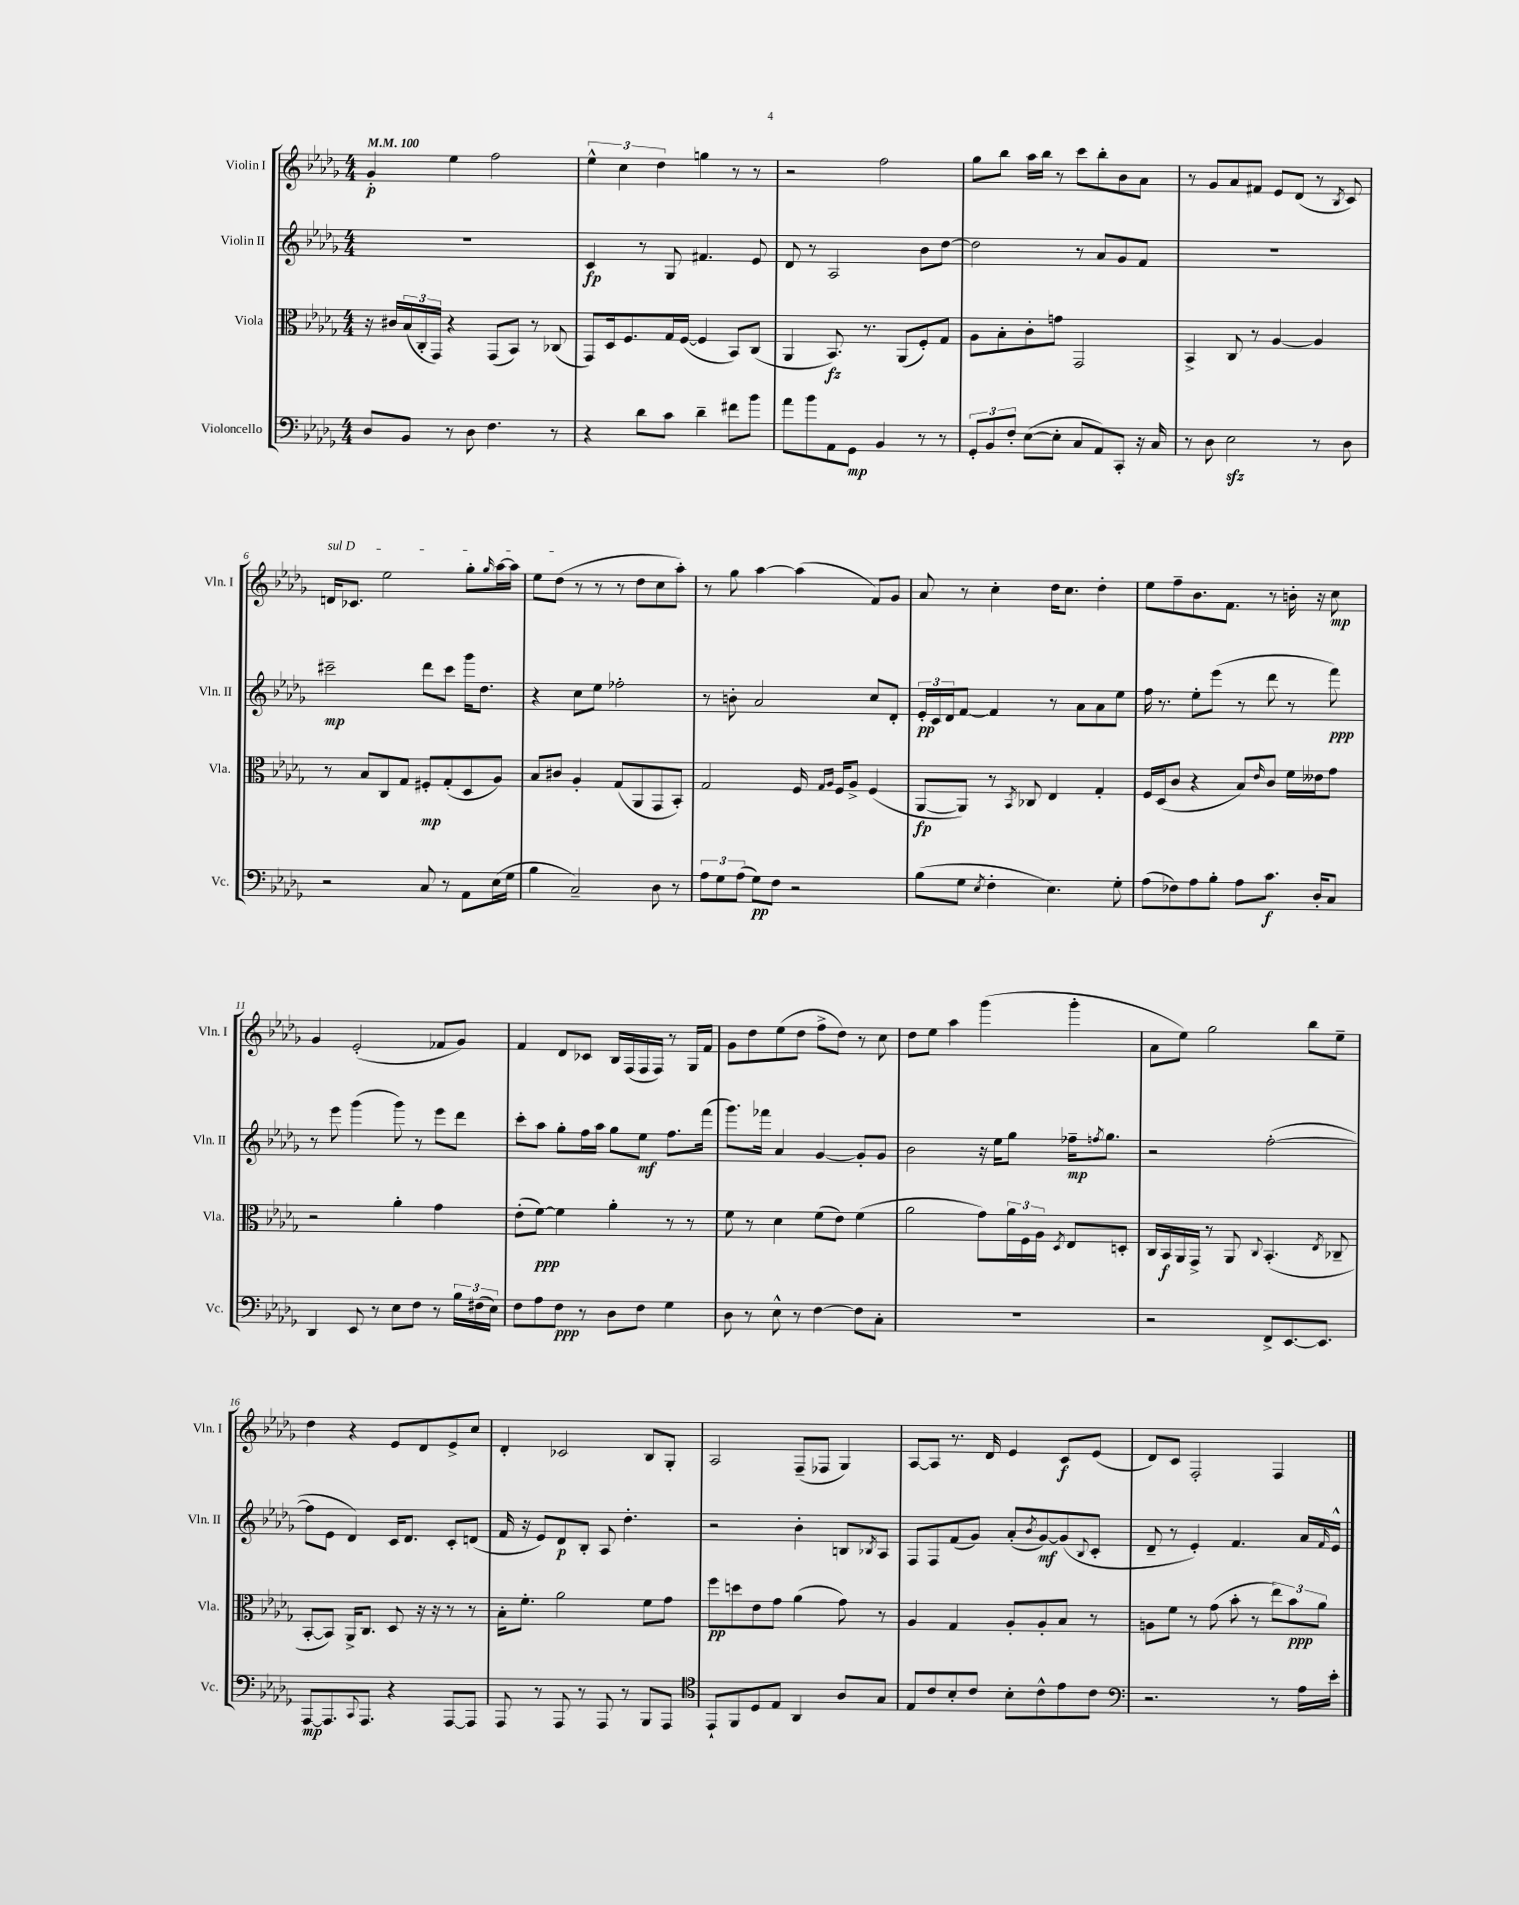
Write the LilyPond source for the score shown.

<<
\new StaffGroup <<
\new Staff = "s0" \with { instrumentName = "Violin I" shortInstrumentName = "Vln. I" } {
    \clef treble \key des \major \numericTimeSignature \time 4/4 \tempo 4 = 100
    ges'4-.\p ees''4 f''2 |
    \tuplet 3/2 { ees''4-^ c''4 des''4 } g''4 r8 r8 |
    r2 f''2 |
    ges''8 bes''8 aes''16 bes''16 r8 c'''8 bes''8-. bes'8 aes'8 |
    r8 ges'8 aes'8 fis'8 ees'8 des'8( r8 \acciaccatura { bes8 } c'8) |
    \once \override TextSpanner.bound-details.left.text = \markup { \italic "sul D" } d'16\startTextSpan ces'8. ees''2 ges''8-. \grace { ges''16 } aes''16~ aes''16 |
    ees''8 des''8\stopTextSpan( r8 r8 r8 des''8 c''8 aes''8-.) |
    r8 ges''8 aes''4~ aes''4( f'8) ges'8 |
    aes'8 r8 c''4-. des''16 c''8. des''4-. |
    ees''8 f''8-- bes'8. f'8. r8 b'16-. r16 c''8\mp |
    ges'4 ees'2-.( fes'8 ges'8) |
    f'4 des'8 ces'8 bes16 f16( f16 f16) r8 ges16 f'16 |
    ges'8 des''8 ees''8( des''8 f''8-> des''8) r8 c''8 |
    des''8 ees''8 aes''4 ges'''4( ges'''4-. |
    aes'8 ees''8) ges''2 bes''8 ees''8-- |
    des''4 r4 ees'8 des'8 ees'8-> c''8 |
    des'4-. ces'2 bes8 ges8-. |
    aes2 f8--( fes8 ges4) |
    aes8~ aes8 r8. des'16 ees'4 c'8\f ees'8( |
    des'8) c'8 f2-. f4 \bar "|." |
}
\new Staff = "s1" \with { instrumentName = "Violin II" shortInstrumentName = "Vln. II" } {
    \clef treble \key des \major \numericTimeSignature \time 4/4
    R1 |
    c'4\fp r8 ges8 fis'4. ees'8 |
    des'8 r8 aes2 bes'8 des''8~ |
    des''2 r8 aes'8 ges'8 f'8 |
    R1 |
    cis'''2--\mp des'''8 cis'''8 ges'''16 des''8. |
    r4 c''8 ees''8 fes''2-. |
    r8 b'8-. aes'2 c''8 des'8-. |
    \tuplet 3/2 { ees'16-.\pp c'16 des'16 } f'8~ f'4 r8 aes'8 aes'8 ees''8 |
    f''16 r8. ees''8-. ees'''8( r8 des'''8 r8 f'''8\ppp) |
    r8 ees'''8 ges'''4( ges'''8) r8 ees'''8 des'''8 |
    c'''8-. aes''8 ges''8-. f''16 aes''16 ges''8 ees''8\mf f''8. f'''16( |
    ges'''8.) fes'''16 aes'4 ges'4~ ges'8-. ges'8 |
    bes'2 r16 ees''16 ges''8 fes''16--\mp \acciaccatura { f''8 } ges''8. |
    r2 f''2~-.( |
    f''8 ees'8 des'4) c'16 des'8. c'8-. d'8( |
    f'16 r16 ees'8) des'8\p bes8-. aes8 des''4.-. |
    r2 bes'4-. b8 \acciaccatura { bes8 } aes8 |
    f8 f8 f'8( ges'8) aes'8-.( \acciaccatura { bes'8 } ges'8~\mf) ges'8( \appoggiatura { bes8 } c'8-. |
    des'8-- r8 ees'4-.) f'4. aes'16 \grace { f'16 } ees'16-^ \bar "|." |
}
\new Staff = "s2" \with { instrumentName = "Viola" shortInstrumentName = "Vla." } {
    \clef alto \key des \major \numericTimeSignature \time 4/4
    r16 cis'16 \tuplet 3/2 { bes16( c16-. ges,16) } r4 ges,8( bes,8) r8 ces8( |
    ges,8) des16 f8. ges16 f16~( f4 bes,8) c8( |
    aes,4 bes,8.\fz) r8. aes,8( f8-.) ges8 |
    aes8 bes8-. c'8-. g'8 ges,2 |
    bes,4-> c8 r8 aes4~ aes4 |
    r8 bes8 c8 ges8 fis8-.\mp ges8-.( des8 aes8) |
    bes8 cis'8 aes4-. ges8( aes,8 ges,8 bes,8-.) |
    ges2 f16 \grace { ges16 aes16 } f16 aes8-> f4( |
    aes,8~\fp aes,8) r8 \acciaccatura { bes,8 } ces8 ees4 ges4-. |
    f16 des16( c'8 r4 bes8) \grace { ees'16 } c'8 f'16 eeses'16 ges'8 |
    r2 aes'4-. ges'4 |
    ees'8-.( f'8~\ppp) f'4 aes'4-. r8 r8 |
    f'8 r8 des'4 f'8( ees'8) f'4( |
    aes'2 ges'8) \tuplet 3/2 { aes'16 f16 aes16 } \acciaccatura { des8 } ees8 d8-. |
    c16 bes,16\f aes,16 ges,16-> r8 aes,8 \appoggiatura { c8 } bes,4.-.( \acciaccatura { ees8 } ces8-- |
    bes,8~-. bes,8) aes,16-> c8. des8 r16 r16 r8 r8 |
    bes16-. f'8.-. aes'2 f'8 ges'8 |
    f''8\pp d''8 ees'8 ges'8 aes'4( ges'8) r8 |
    aes4 ges4 aes8-. aes8-. bes8 r8 |
    a8 f'8 r8 ges'8( bes'8-. r8 \tuplet 3/2 { ees''8) bes'8\ppp aes'8 } \bar "|." |
}
\new Staff = "s3" \with { instrumentName = "Violoncello" shortInstrumentName = "Vc." } {
    \clef bass \key des \major \numericTimeSignature \time 4/4
    des8 bes,8 r8 des8 f4. r8 |
    r4 des'8 c'8 des'4-- fis'8 bes'8 |
    aes'8 bes'8 aes,8 ges,8\mp bes,4 r8 r8 |
    \tuplet 3/2 { ges,8-. bes,8 f8-. } ees8~( ees8-. c8 aes,8) c,8-. r16 c16 |
    r8 des8 ees2\sfz r8 des8 |
    r2 c8 r8 aes,8 ees16( ges16 |
    bes4 c2--) des8 r8 |
    \tuplet 3/2 { aes8 ges8 aes8( } ges8\pp) f8 r2 |
    bes8( ges8 \acciaccatura { ees8 } f4-. ees4.) ges8-. |
    aes8( fes8) aes8 bes8-. aes8 c'8.\f des16-. c8 |
    des,4 ees,8 r8 ees8 f8 r8 \tuplet 3/2 { bes16 fis16( ees16) } |
    f8 aes8 f8\ppp r8 des8 f8 ges4 |
    des8 r8 ees8-^ r8 f4~ f8 c8-. |
    R1 |
    r2 f,8-> ees,8.~ ees,8. |
    aes,,8~\mp aes,,8. \appoggiatura { c,8 } aes,,8. r4 aes,,8~ aes,,8 |
    aes,,8 r8 aes,,8 r8 aes,,8 r8 bes,,8 aes,,8 |
    \clef tenor ees,8-! f,8 des8 ees8 aes,4 aes8 ges8 |
    ees8 c'8 bes8-. c'8 bes8-. c'8-^ ees'8 c'8 |
    \clef bass r2. r8 aes16 ees'16-. \bar "|." |
}
>>
>>
